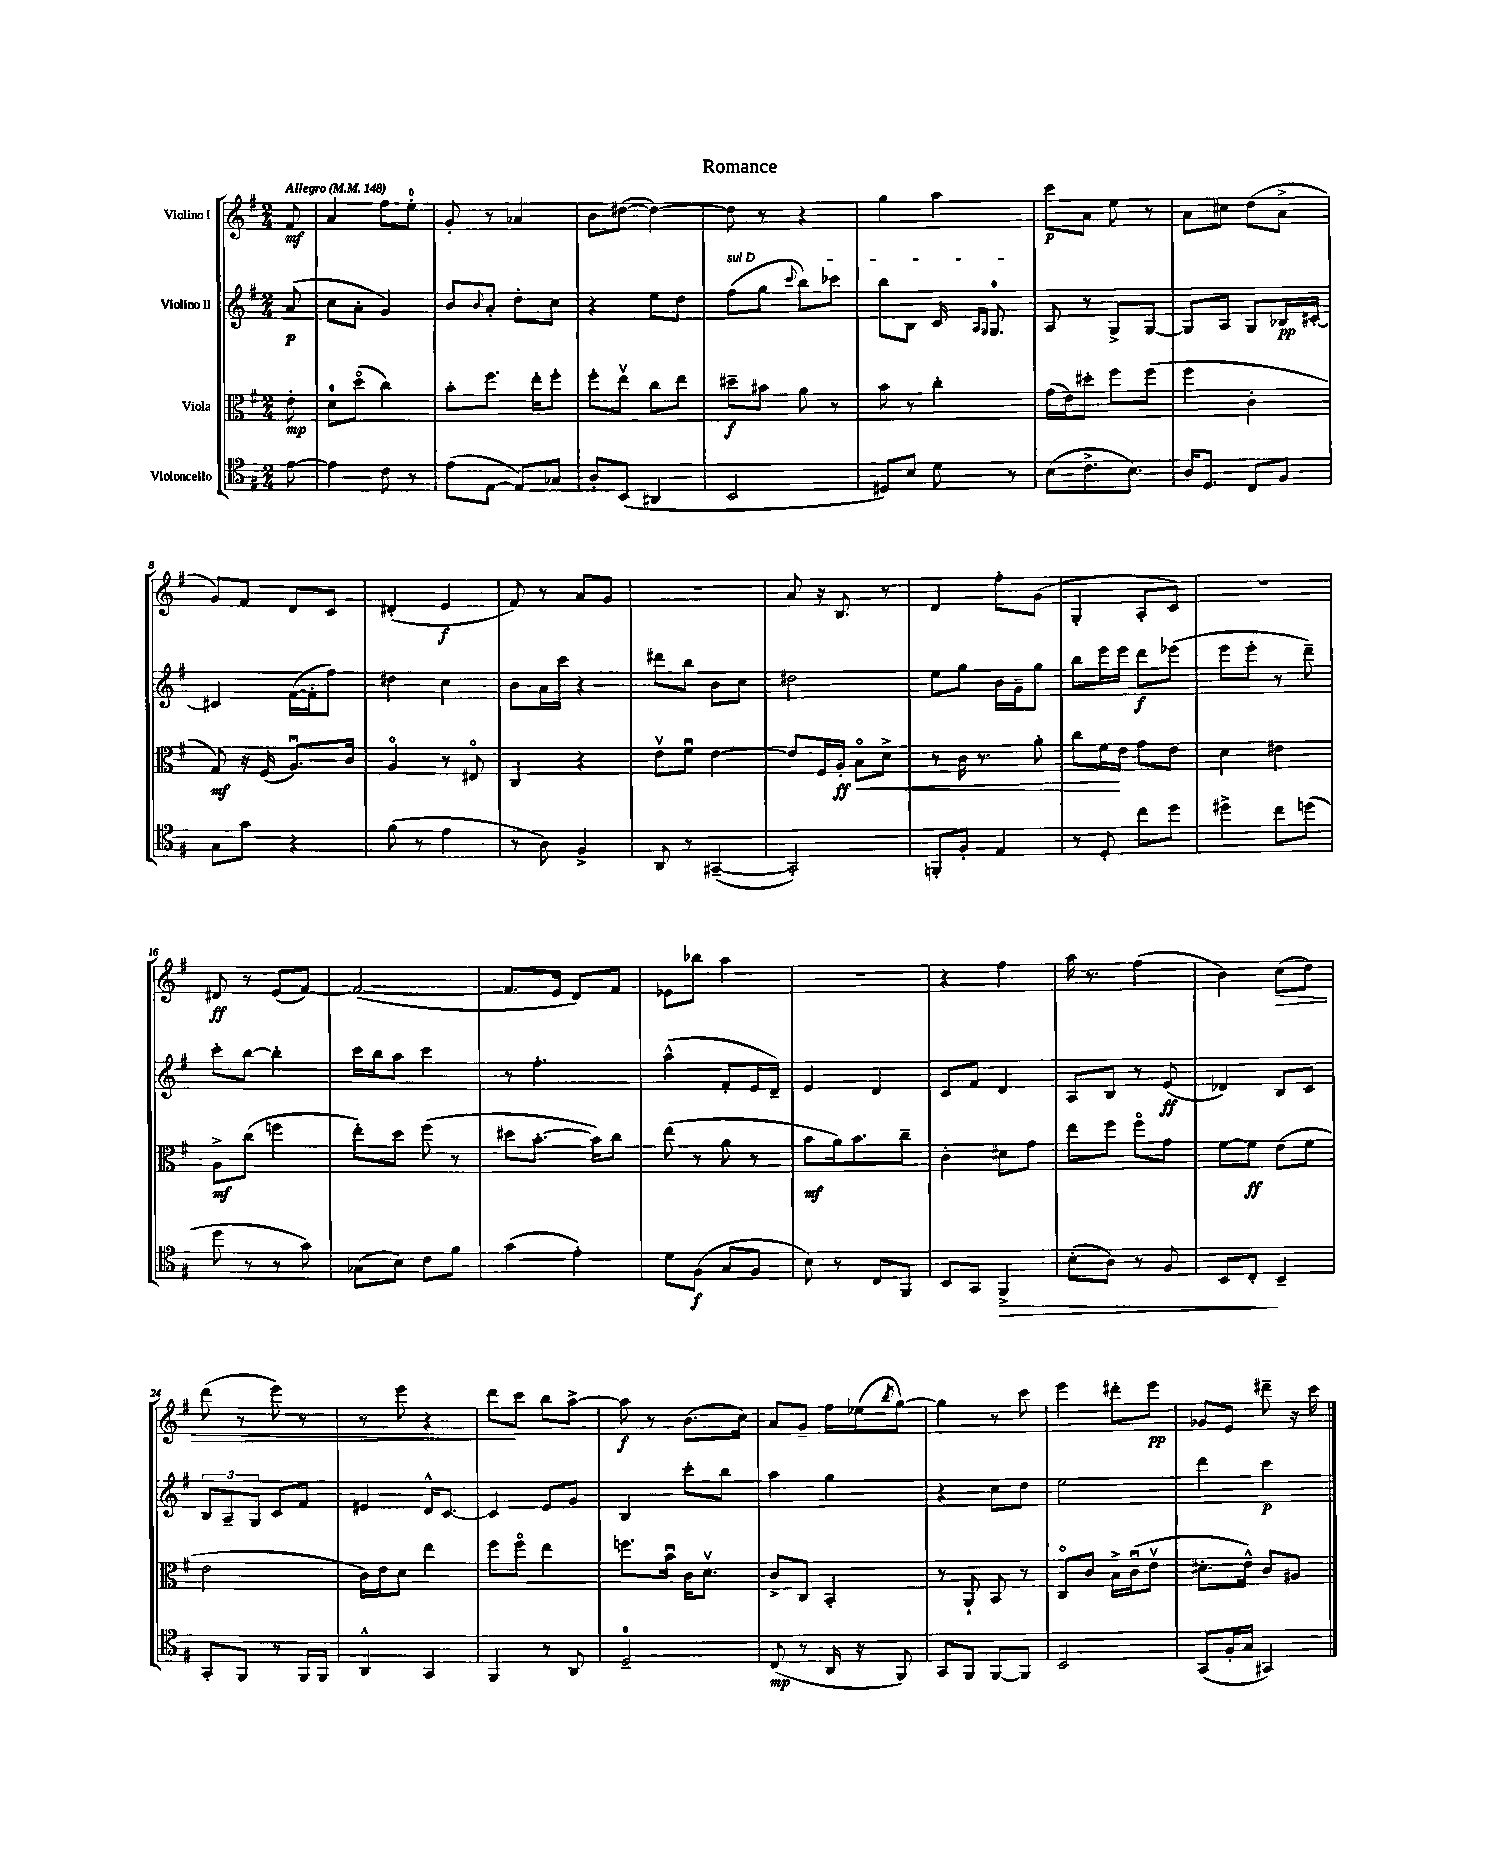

**kern	**dynam	**kern	**dynam	**kern	**dynam	**kern	**dynam
*part4	*part4	*part3	*part3	*part2	*part2	*part1	*part1
*staff4	*staff4	*staff3	*staff3	*staff2	*staff2	*staff1	*staff1
*I"Violoncello	*	*I"Viola	*	*I"Violino II	*	*I"Violino I	*
*clefC4	*	*clefC3	*	*clefG2	*	*clefG2	*
*k[f#]	*	*k[f#]	*	*k[f#]	*	*k[f#]	*
*M2/4	*	*M2/4	*	*M2/4	*	*M2/4	*
*MM148	*	*MM148	*	*MM148	*	*MM148	*
=	=	=	=	=	=	=	=
!	!	!	!	!	!	!LO:TX:a:B:t=Allegro	!
[8e\	.	8e'\	mp	(8a/	p	8f#/	mf
=1	=1	=1	=1	=1	=1	=1	=1
4e\]	.	8d\L	.	8cc\L	.	4a/	.
.	.	(8dd\J	.	8a'\J	.	.	.
8c\	.	4cc\)	.	4g/)	.	8ff#\L	.
8r	.	.	.	.	.	8ee'\J	.
=2	=2	=2	=2	=2	=2	=2	=2
(8e\L	.	8b'\L	.	8b/L	.	8g'/	.
.	.	.	.	8qqb/	.	.	.
[8E\J	.	8.ff#\J	.	8a'/J	.	8r	.
8E/L])	.	.	.	8dd'\L	.	4a-X/	.
.	.	16ee'\KL	.	.	.	.	.
8G-X/J	.	8ff#'\J	.	8cc\J	.	.	.
=3	=3	=3	=3	=3	=3	=3	=3
8A'/L	.	8ff#'\L	.	4r	.	8b\L	.
(8BB/J	.	8eev\J	.	.	.	([8dd#X\J	.
4AA#X/	.	8cc\L	.	8ee\L	.	4dd#\_)	.
.	.	8ee\J	.	8dd\J	.	.	.
=4	=4	=4	=4	=4	=4	=4	=4
!	!	!	!	!LO:TX:a:i:t=sul D	!	!	!
2BB/	.	8dd#X~\L	f	(8ff#\L	.	8dd#\]	.
.	.	8b#X\J	.	8gg\J	.	8r	.
.	.	.	.	8qqccc/	.	.	.
.	.	8a\	.	8bb\L)	.	4r	.
.	.	8r	.	8ccc-X\J	.	.	.
=5	=5	=5	=5	=5	=5	=5	=5
8D#X/L)	.	8b\	.	8bb\L	.	4gg\	.
8B/J	.	8r	.	8B\J	.	.	.
8d\	.	4cc'\	.	16c/	.	4aa\	.
.	.	.	.	16qqA/LL	.	.	.
.	.	.	.	16qqG/JJ	.	.	.
.	.	.	.	8.G/	.	.	.
8r	.	.	.	.	.	.	.
=6	=6	=6	=6	=6	=6	=6	=6
(8B\L	.	(16g\LL	.	8A/	.	8ccc\L	p
.	.	16e\J)	.	.	.	.	.
8.c^\	.	8dd#X'\J	.	8r	.	8a\J	.
.	.	8ff#\L	.	8G^/L	.	8ee\	.
8.B\J)	.	.	.	.	.	.	.
.	.	(8ff#\J	.	[8G/J	.	8r	.
=7	=7	=7	=7	=7	=7	=7	=7
16A/KL	.	4ff#\	.	8G/L]	.	8a\L	.
8.D/J	.	.	.	.	.	.	.
.	.	.	.	8A/J	.	8cc#X\J	.
8C/L	.	4c'\	.	8G/L	.	(8dd\L	.
8F#/J	.	.	.	16B-X/L	pp	8a^\J	.
.	.	.	.	[16c#X'/JJ	.	.	.
!!LO:LB:g=z
=8	=8	=8	=8	=8	=8	=8	=8
8G\L	.	8G/)	mf	4c#X/]	.	8g/L)	.
8g\J	.	16r	.	.	.	8f#/J	.
.	.	(16F#/	.	.	.	.	.
4r	.	8.Au/L)	.	([16f#\LL	.	8d/L	.
.	.	.	.	16f#'\J]	.	.	.
.	.	.	.	8ff#\J)	.	8c/J	.
.	.	16c/Jk	.	.	.	.	.
=9	=9	=9	=9	=9	=9	=9	=9
(8f#\	.	4A/	.	4dd#X\	.	(4d#X'/	.
8r	.	.	.	.	.	.	.
4e\	.	8r	.	4cc\	.	4e/	f
.	.	8E#X/	.	.	.	.	.
=10	=10	=10	=10	=10	=10	=10	=10
8r	.	4C/	.	8b\L	.	8f#/)	.
8A\)	.	.	.	16a\L	.	8r	.
.	.	.	.	16ccc\JJ	.	.	.
4F#^/	.	4r	.	4r	.	8a/L	.
.	.	.	.	.	.	8g/J	.
=11	=11	=11	=11	=11	=11	=11	=11
8AA/	.	8ev\L	.	8ddd#X\L	.	2r	.
8r	.	8f#u\J	.	8bb\J	.	.	.
([4GG#X~/	.	[4e\	.	8b\L	.	.	.
.	.	.	.	8cc\J	.	.	.
=12	=12	=12	=12	=12	=12	=12	=12
2GG#'/])	.	8e/L]	.	2dd#X\	.	8a/	.
.	.	16F#/L	.	.	.	16r	.
.	.	16A'/JJ	ff	.	.	8.B/	.
!	!	!	!LO:HP:b	!	!	!	!
.	.	8B\L	<	.	.	.	.
.	.	8d^\J	.	.	.	8r	.
=13	=13	=13	=13	=13	=13	=13	=13
8FFn'/L	.	8r	.	8ee\L	.	4d/	.
8F#'/J	.	16c\	.	8gg\J	.	.	.
.	.	8.r	.	.	.	.	.
4E/	.	.	.	16b\LL	.	8ff#'\L	.
.	.	.	.	16g~\J	.	.	.
.	.	8a'\	.	8gg\J	.	(8g\J	.
=14	=14	=14	=14	=14	=14	=14	=14
8r	.	8cc\L	.	8bb\L	.	4G'/	.
8D'/	.	16f#\L	.	16eee\L	.	.	.
.	.	16e\JJ	[	16eee\JJ	.	.	.
8cc\L	.	8g\L	.	8ddd\L	f	8A'/L	.
8dd\J	.	8e\J	.	(8eee-X\J	.	8c/J)	.
=15	=15	=15	=15	=15	=15	=15	=15
4dd#X^\	.	4d\	.	8eee\L	.	2r	.
.	.	.	.	8eee'\J	.	.	.
8cc\L	.	4e#X\	.	8r	.	.	.
(8ddn\J	.	.	.	8ddd~\)	.	.	.
!!LO:LB:g=z
=16	=16	=16	=16	=16	=16	=16	=16
8dd\	.	8A^\L	mf	8ccc'\L	.	8d#X/	ff
8r	.	(8cc\J	.	[8bb\J	.	8r	.
8r	.	4ffn\	.	4bb'\]	.	(8e/L	.
8g\)	.	.	.	.	.	[8f#/J)	.
=17	=17	=17	=17	=17	=17	=17	=17
(8G-X\L	.	8ee'\L)	.	16ccc\LL	.	(2f#/_	.
.	.	.	.	16bb\J	.	.	.
8B\J)	.	8dd\J	.	8aa\J	.	.	.
8c\L	.	(8ff#\	.	4ccc\	.	.	.
8f#\J	.	8r	.	.	.	.	.
=18	=18	=18	=18	=18	=18	=18	=18
(4g\	.	8dd#X\L	.	8r	.	8.f#/L]	.
.	.	[8.b'\J	.	4.ff#'\	.	.	.
.	.	.	.	.	.	16e/Jk	.
4e'\)	.	.	.	.	.	8d/L)	.
.	.	16b\KL])	.	.	.	.	.
.	.	8cc\J	.	.	.	8f#/J	.
=19	=19	=19	=19	=19	=19	=19	=19
8d\L	.	(8ee\	.	(4aa^^\	.	8e-X\L	.
(8F#\J	f	8r	.	.	.	8bb-X\J	.
8G/L	.	8a\	.	8f#'/L	.	4aa\	.
8F#/J	.	8r	.	16e/L	.	.	.
.	.	.	.	16d~/JJ)	.	.	.
=20	=20	=20	=20	=20	=20	=20	=20
8B\)	.	8b\L	mf	4e/	.	2r	.
8r	.	16a\k)	.	.	.	.	.
.	.	8.b\	.	.	.	.	.
8C/L	.	.	.	4d/	.	.	.
8FF#/J	.	8cc~\J	.	.	.	.	.
=21	=21	=21	=21	=21	=21	=21	=21
8BB/L	.	4c'\	.	8c/L	.	4r	.
8GG/J	.	.	.	8f#/J	.	.	.
!	!LO:HP:b	!	!	!	!	!	!
4FF#^/	>	8d#X\L	.	4d/	.	4ff#\	.
.	.	8g\J	.	.	.	.	.
=22	=22	=22	=22	=22	=22	=22	=22
(8B'\L	.	8ee\L	.	8A/L	.	16aa\	.
.	.	.	.	.	.	8.r	.
8A\J)	.	8ff#\J	.	8B/J	.	.	.
8r	.	8ff#\L	.	8r	.	(4ff#\	.
8F#/	.	8g\J	.	(8e/	ff	.	.
=23	=23	=23	=23	=23	=23	=23	=23
8BB/L	.	[8f#\L	.	4d-X/)	.	4b\)	.
8C'/J	.	8f#\J]	ff	.	.	.	.
!	!	!	!	!	!	!	!LO:HP:b
4BB~/	]	(8e\L	.	8B/L	.	(8cc\L	>
.	.	8f#\J	.	8c/J	.	8dd\J)	.
!!LO:LB:g=z
=24	=24	=24	=24	=24	=24	=24	=24
8GG'/L	.	2e\	.	12B/L	.	(8ddd\	.
.	.	.	.	12A~/	.	.	.
8FF#/J	.	.	.	.	.	8r	.
.	.	.	.	12G/J	.	.	.
8r	.	.	.	8c/L	.	8eee\)	.
16FF#/LL	.	.	.	8f#/J	.	8r	.
16FF#/JJ	.	.	.	.	.	.	.
=25	=25	=25	=25	=25	=25	=25	=25
4AA^^/	.	16c\LL)	.	4e#X/	.	8r	.
.	.	16e\J	.	.	.	.	.
.	.	8d\J	.	.	.	8eee\	.
4GG/	.	4ee\	.	16d^^/KL	.	4r	.
.	.	.	.	[8.c/J	.	.	.
=26	=26	=26	=26	=26	=26	=26	=26
4FF#/	.	8ff#\L	.	4c/]	.	8ddd\L	.
.	.	8ff#\J	.	.	.	8ccc\J	]
8r	.	4ee\	.	8e/L	.	8bb\L	.
8AA/	.	.	.	8g/J	.	[8aa^\J	.
=27	=27	=27	=27	=27	=27	=27	=27
2D~/	.	8.ffn\L	.	4B/	.	8aa\]	f
.	.	.	.	.	.	8r	.
.	.	16bu\Jk	.	.	.	.	.
.	.	16c\KL	.	8ccc'\L	.	(8.b\L	.
.	.	8.dv\J	.	.	.	.	.
.	.	.	.	8bb\J	.	.	.
.	.	.	.	.	.	16cc\Jk)	.
=28	=28	=28	=28	=28	=28	=28	=28
(8C/	mp	8c^/L	.	4aa\	.	8a/L	.
8r	.	8C/J	.	.	.	8g~/J	.
16AA/	.	4BB'/	.	4gg\	.	16ff#\LL	.
16r	.	.	.	.	.	(16ee-X\J	.
.	.	.	.	.	.	8qbb/	.
8FF#/)	.	.	.	.	.	[8gg\J)	.
=29	=29	=29	=29	=29	=29	=29	=29
8GG/L	.	8r	.	4r	.	4gg\]	.
8FF#/J	.	8AA`/	.	.	.	.	.
[8FF#/L	.	8BB/	.	8cc\L	.	8r	.
8FF#/J]	.	8r	.	8dd\J	.	8ccc\	.
=30	=30	=30	=30	=30	=30	=30	=30
2BB/	.	8C/L	.	2ee\	.	4eee\	.
.	.	8c/J	.	.	.	.	.
.	.	16B^\LL	.	.	.	8ddd#X'\L	.
.	.	(16cu\J	.	.	.	.	.
.	.	8ev\J	.	.	.	8eee\J	pp
=31	=31	=31	=31	=31	=31	=31	=31
(8GG/L	.	8.d#X'\L	.	4ddd\	.	8g-X/L	.
16F#'/L	.	.	.	.	.	8e/J	.
16G/JJ	.	16e^^\Jk)	.	.	.	.	.
4GG#X/)	.	8c/L	.	4ccc\	p	8ddd#X~\	.
.	.	8A#X/J	.	.	.	16r	.
.	.	.	.	.	.	16ccc\	.
==	==	==	==	==	==	==	==
*-	*-	*-	*-	*-	*-	*-	*-
